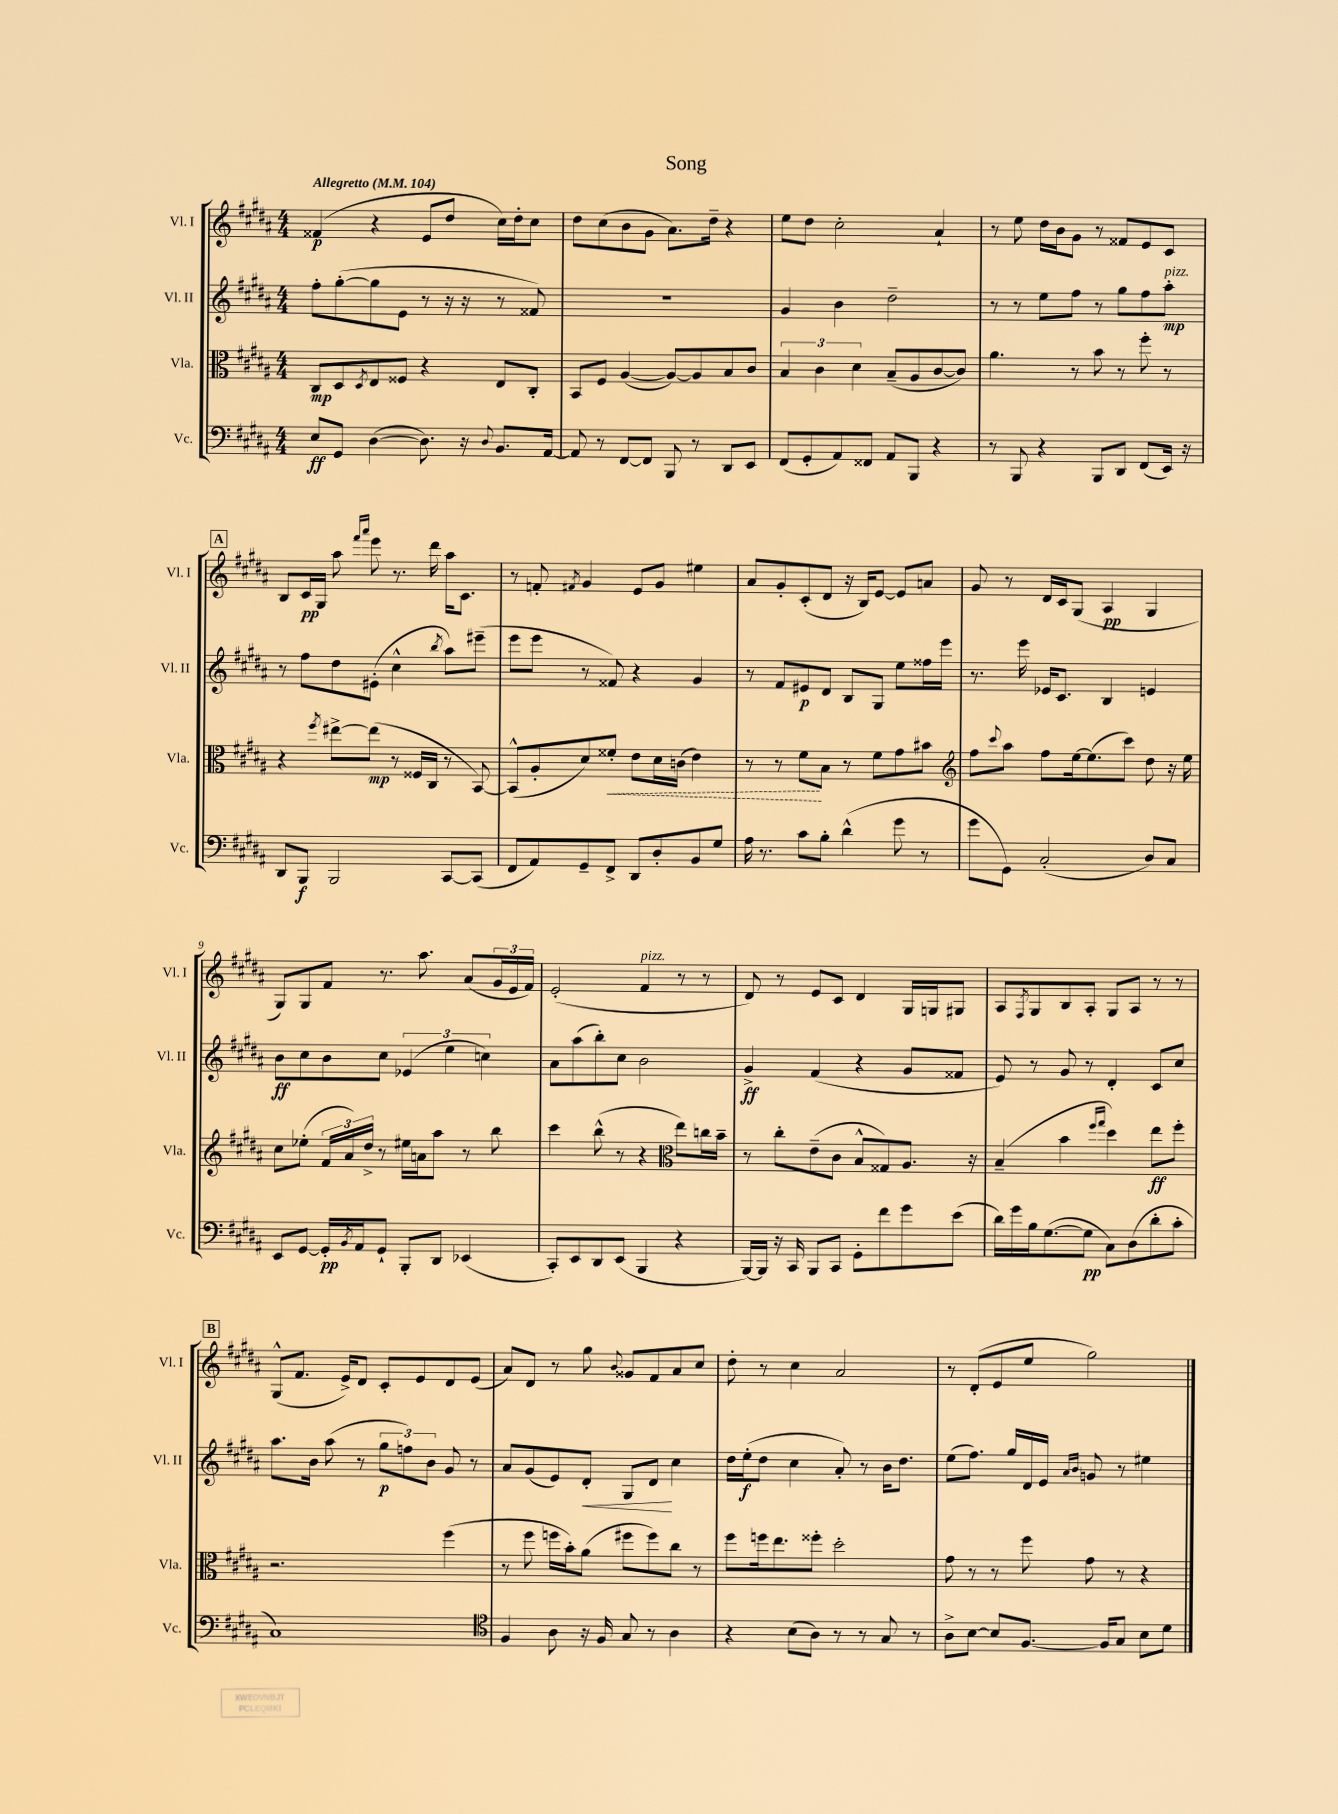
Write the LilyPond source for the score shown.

\header { title = "Song" }
<<
\new StaffGroup <<
\new Staff = "s0" \with { instrumentName = "Vl. I" shortInstrumentName = "Vl. I" } {
    \clef treble \key b \major \numericTimeSignature \time 4/4 \tempo "Allegretto" 4 = 104
    fisis'4\p( r4 e'8 dis''8 cis''16) dis''16-. cis''8 |
    dis''8 cis''8( b'8 gis'8 ais'8.) dis''16-- r4 |
    e''8 dis''8 cis''2-. ais'4-! |
    r8 e''8 dis''16 b'16 gis'8 r8 fisis'8 e'8 cis'8 |
    \mark \markup { \box "A" } b8 cis'16\pp gis16 ais''8 \grace { fis'''16 ais'''16 } e'''8 r8. dis'''16 ais''16 cis'8. |
    r8 f'8-. \acciaccatura { fis'8 } gis'4 e'8 gis'8 eis''4 |
    ais'8 gis'8-. cis'8-.( dis'8 r16 b16) e'8~ e'8 a'8 |
    gis'8 r8 dis'16 cis'16 gis8( ais4\pp gis4 |
    gis8) gis8 fis'8 r8. ais''8. ais'8( \tuplet 3/2 { gis'16 e'16 fis'16) } |
    e'2-.( fis'4^\markup { \italic "pizz." } r8 r8 |
    dis'8) r8 e'8 cis'8 dis'4 gis16 g16 gis8 |
    ais8 \acciaccatura { fis8 } gis8 b8 ais8-. gis8 ais8 r8 r8 |
    \mark \markup { \box "B" } gis8-^( fis'8. e'16->) dis'8 cis'8-. e'8 dis'8 e'8( |
    ais'8) dis'8 r8 gis''8 \appoggiatura { b'8 } gisis'8 fis'8 ais'8 cis''8 |
    dis''8-. r8 cis''4 ais'2 |
    r8 dis'8-.( e'8 e''8 gis''2) \bar "|." |
}
\new Staff = "s1" \with { instrumentName = "Vl. II" shortInstrumentName = "Vl. II" } {
    \clef treble \key b \major \numericTimeSignature \time 4/4
    fis''8-. gis''8~-.( gis''8 e'8 r8 r16 r16 r8 fisis'8) |
    R1 |
    gis'4 b'4 dis''2-- |
    r8 r8 e''8 fis''8 r8 gis''8 fis''8 ais''8-.\mp^\markup { \italic "pizz." } |
    \mark \markup { \box "A" } r8 fis''8 dis''8 eis'8-.( cis''4-^ \acciaccatura { b''8 } ais''8) eis'''8--( |
    e'''8 e'''8 r8 fisis'8) r4 gis'4 |
    r8 fis'8 eis'8\p dis'8 b8 gis8 e''8 fisis''16 e'''16 |
    r8. e'''16 ees'16 cis'8. b4 e'4 |
    b'8\ff cis''8 b'8 cis''8 \tuplet 3/2 { ees'4( e''4 c''4) } |
    ais'8 ais''8( b''8-.) cis''8 b'2 |
    gis'4->\ff fis'4( r4 gis'8 fisis'8 |
    e'8) r8 gis'8 r8 dis'4-. cis'8 cis''8 |
    \mark \markup { \box "B" } ais''8. b'16 ais''8( r8 \tuplet 3/2 { gis''8\p f''8) b'8 } gis'8 r8 |
    ais'8 gis'8( e'8) dis'8-.\< gis8 dis'8\! cis''4 |
    dis''16 e''16-.\f( dis''8 cis''4 ais'8-.) r8 b'16 dis''8. |
    e''8( fis''8.) gis''16 dis'16 e'16 \grace { ais'16 b'16 } g'8 r8 eis''4 \bar "|." |
}
\new Staff = "s2" \with { instrumentName = "Vla." shortInstrumentName = "Vla." } {
    \clef alto \key b \major \numericTimeSignature \time 4/4
    cis8\mp dis8 \acciaccatura { dis8 } e8 fisis8 r4 e8 cis8-. |
    b,8 fis8 ais4~( ais8~) ais8 b8 cis'8 |
    \tuplet 3/2 { b4 cis'4 dis'4 } b8--( ais8 cis'8~ cis'8) |
    ais'4. r8 b'8 r8 fis''8-. r8 |
    \mark \markup { \box "A" } r4 \acciaccatura { fis''8 } eis''8~-> eis''8\mp( r8 fisis16 cis16 r8 b,8~) |
    b,8-^( ais8-. dis'8) \once \override Hairpin.style = #'dashed-line fisis'8-.\< e'8 dis'16 c'16( e'4) |
    r8 r8 fis'8\! b8 r8 fis'8 gis'8 bis'8 |
    \clef treble fis''8 \appoggiatura { cis'''8 } ais''8 fis''8 e''16~ e''8.( cis'''8) dis''8 r16 e''16 |
    cis''8 ees''8-.( \tuplet 3/2 { fis'16 ais'16) dis''16-> } r8 eis''16 a'16 ais''8 r8 b''8 |
    cis'''4 b''8-^( r8 r4 \clef alto e''8) c''16 b'16-- |
    r8 cis''8-. e'8--( cis'8 b8-^ gisis8) ais8. r16 |
    b4--( b'4 \grace { fis''16 gis''16 } dis''4) e''8\ff fis''8-. |
    \mark \markup { \box "B" } r2. fis''4( |
    r8 fis''8 f''16 b'16-.) ais'8( fis''8 fis''8) cis''8 r8 |
    fis''8 f''16 e''8. fisis''8-. dis''2-. |
    gis'8 r8 r8 fis''8 gis'8 r8 r4 \bar "|." |
}
\new Staff = "s3" \with { instrumentName = "Vc." shortInstrumentName = "Vc." } {
    \clef bass \key b \major \numericTimeSignature \time 4/4
    e8\ff gis,8 dis4~( dis8.) r16 \appoggiatura { dis8 } b,8. ais,16~ |
    ais,8 r8 fis,8~ fis,8 b,,8 r8 dis,8 e,8 |
    fis,8( gis,8-. ais,8) fisis,8 ais,8 b,,8 r4 |
    r8 b,,8 r4 b,,8 dis,8 fis,8( e,16) r16 |
    \mark \markup { \box "A" } dis,8 b,,8\f b,,2 cis,8~ cis,8( |
    fis,8 ais,8) gis,8-- fis,8-> dis,8 dis8-. b,8 gis8 |
    ais16 r8. cis'8 b8-. dis'4-^( gis'8 r8 |
    gis'8 gis,8) cis2-.( dis8) cis8 |
    e,8 gis,8~ gis,16-.\pp \acciaccatura { b,8 } ais,16 gis,8-! b,,8-. dis,8 ees,4( |
    cis,8-.) e,8 dis,8 e,8( b,,4 r4 |
    b,,16~) b,,16 r16 cis,16 b,,8 cis,8 gis,8-. fis'8 gis'8 e'8( |
    dis'16) gis'16 b16 gis8.~( gis8\pp cis8) dis8( dis'8-. cis'8-. |
    \mark \markup { \box "B" } cis1) |
    \clef tenor fis4 ais8 r16 fis16 gis8 r8 ais4 |
    r4 b8( ais8) r8 r8 gis8 r8 |
    ais8-> b8~ b8 fis8.~ fis16 gis8 b8 dis'8 \bar "|." |
}
>>
>>
